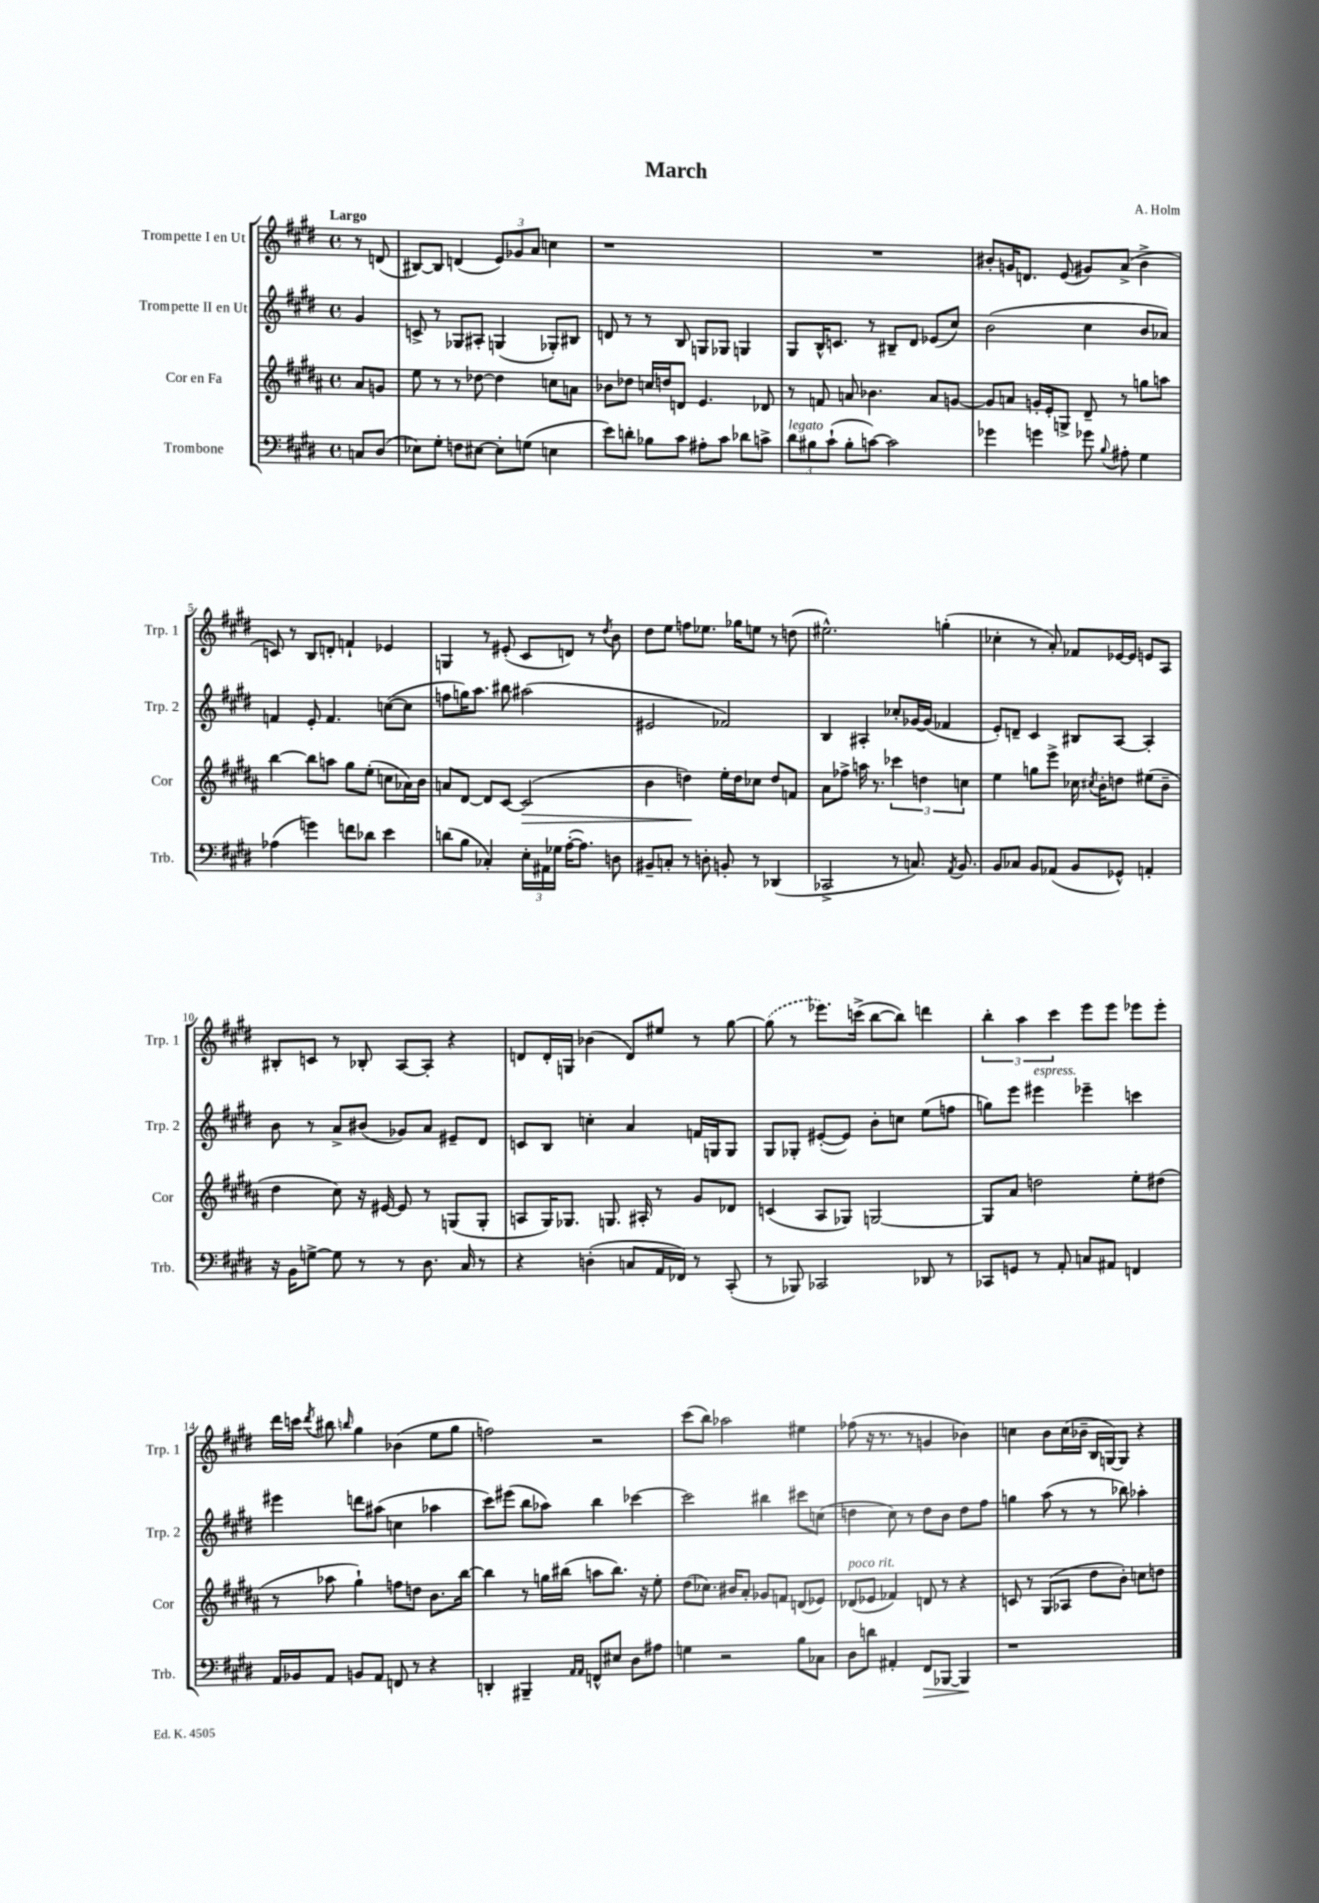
\header { title = "March" composer = "A. Holm" }
<<
\new StaffGroup <<
\new Staff = "s0" \with { instrumentName = "Trompette I en Ut" shortInstrumentName = "Trp. 1" } {
    \clef treble \key e \major \defaultTimeSignature \time 4/4 \partial 4 \tempo "Largo"
    \autoBeamOff r8 d'8( |
    bis8[~) bis8] d'4( \tuplet 3/2 { e'8[) ges'8 a'8] } c''4 |
    r1 |
    R1 |
    bis'8[-. g'16 d'8.] e'8( gis'8[) a'8]->( bis'4-> |
    c'8) r8 b8[ d'8]-. f'4-! ees'4 |
    g4 r8 eis'8-.( cis'8[ d'8]) r8 \acciaccatura { dis''8 } b'8 |
    dis''8[ e''8] f''8[ ees''8.] ges''16[ e''8] r8 d''8( |
    eis''2.-^) g''4-.( |
    ces''4-. r8 a'8-.) fes'8[ ees'16~ ees'16] e'8[ a8] |
    bis8[-. c'8] r8 bes8-. a8[~ a8]-. r4 |
    d'8[ d'16-. g16] bes'4( d'8[) eis''8] r8 gis''8~ |
    \once \slurDashed gis''8( r8 ees'''8.[) c'''16]->( b''8[~ b''8]) d'''4 |
    \tuplet 3/2 { b''4-. a''4 cis'''4 } e'''8[ e'''8] ees'''8[ ees'''8]-. |
    dis'''16[ c'''16] \acciaccatura { dis'''8 } bis''8 \grace { b''16 } gis''4 bes'4( e''8[ gis''8] |
    f''2) r2 |
    cis'''8[( b''8]) aes''2 eis''4 |
    fes''8( r16 r8. r8 g'4 bes'4) |
    c''4 b'8[ c''16( bes'16]-- b16[ g16~) g8] r4 \bar "|." |
}
\new Staff = "s1" \with { instrumentName = "Trompette II en Ut" shortInstrumentName = "Trp. 2" } {
    \clef treble \key e \major \defaultTimeSignature \time 4/4 \partial 4
    \autoBeamOff gis'4 |
    c'8-> r8 ges8[ ais8]-. g4( ges8[-.) bis8] |
    d'8 r8 r8 b8 g8[ ges8] g4 |
    gis8[ b16-^ c'8.] r8 bis8[-- dis'8] ees'8[( cis''8]) |
    b'2( cis''4 b'8[ aes'8]) |
    f'4 e'8-. f'4. c''8[~( c''8] |
    f''8[ g''16) a''8.] bis''8 ais''2( |
    eis'2 fes'2) |
    b4 ais4-. ces''8[-. ges'16~ ges'16]( fes'4 |
    e'8[-.) d'8]-- cis'4 bis8[ a8]~ a4-. |
    b'8 r8 a'8[-> bis'8]( ges'8[) a'8] eis'8[-- dis'8] |
    c'8[ b8] c''4-. a'4 f'16[ g16 g8] |
    gis8[ ges8]-. eis'8[~-.( eis'8]) b'8[-. c''8] e''8[( f''8] |
    g''8[) e'''8] eis'''4^\markup { \italic "espress." } ees'''4-- c'''4 |
    eis'''4 d'''8[ ais''8]( c''4 aes''4 |
    cis'''8[) eis'''8]( b''8[ aes''8]) b''4 ces'''4~ |
    ces'''2 bis''4 cis'''8[ c''8]( |
    d''4 cis''8) r8 d''8[ b'8] d''8[ fis''8] |
    g''4 a''8( r8 r8 bes''8) aes''4-. \bar "|." |
}
\new Staff = "s2" \with { instrumentName = "Cor en Fa" shortInstrumentName = "Cor" } {
    \clef treble \key b \major \defaultTimeSignature \time 4/4 \partial 4
    \autoBeamOff ais'8[ g'8] |
    e''8 r8 r8 des''8~ des''4 c''8[ a'8] |
    bes'8[ des''8] c''16[ d''16 d'8] e'4. des'8 |
    r8 f'8 a'8 bes'4. a'8[ g'8]~ |
    g'8[ a'8] g'16[-. e'16-. g8]-> dis'8-- r8 g''8[ a''8] |
    b''4~ b''8[ a''8] gis''8[ e''8]-.( c''8[ aes'16) b'16] |
    a'8[ dis'8]~ dis'8[ cis'8]~ cis'2\>( |
    b'4 d''4\!) e''16[-. d''16 ces''8] d''8[ f'8] |
    ais'8[ fes''8]-> a''16 r8. \tuplet 3/2 { ces'''4 d''4 c''4 } |
    e''4 g''8[ e'''8]-> ces''16 \acciaccatura { cis''8 } b'16[-. d''8] eis''8[( b'8]-- |
    dis''4 cis''8) r16 eis'16~ eis'8 r8 g8[( g8]-. |
    a8[ gis16) ges8.] g8. ais16-. r8 gis'8[ des'8] |
    c'4( ais8[ ges8]) g2~ |
    g8[ ais'8] d''2 e''8[-. dis''8]( |
    r8 aes''8 gis''4-!) f''8[ d''8] b'8.[ b''16]~ |
    b''4 r8 g''16[ bis''16]( a''8[ bis''8.]) r16 e''8-. |
    dis''8[( ces''8.]) bis'16[ ais'8]-. ges'8[ f'8] d'8[( ees'8]) |
    des'8[^\markup { \italic "poco rit." }( ees'8] fes'4) d'8 r8 r4 |
    c'8 r8 gis8[( aes8] dis''8[ b'8]-.) c''8[ d''8] \bar "|." |
}
\new Staff = "s3" \with { instrumentName = "Trombone" shortInstrumentName = "Trb." } {
    \clef bass \key e \major \defaultTimeSignature \time 4/4 \partial 4
    \autoBeamOff c8[ dis8]( |
    ees8[) gis8]-. f8[ eis8]~ eis8[-. g8]( e4 |
    e'8[) d'8]-. bes8[ cis'8] ais8[-. cis'8] des'8[ c'8]-> |
    \tuplet 3/2 { dis'8[^\markup { \italic "legato" } bis8 cis'8]-!( } bis8[-. c'8]~) c'2 |
    ges'4 g'4 ges'8 \appoggiatura { b8 } ais8-. gis4 |
    aes4( g'4) f'8[ des'8] e'4 |
    d'8[( b8] ces4-.) \tuplet 3/2 { e16[-. ais,16 ges16] } a16[~-.( a8.]) d8 |
    bis,8[-- c8]-. r8 d8-. b,8-. r8 des,4( |
    ces,2-> r8 c8.) \acciaccatura { a,8 } b,8. |
    b,8[ ces8] b,8[ aes,8]( b,8[ ges,8]-^) a,4-. |
    r16 b,16[ g8]~-> g8 r8 r8 dis8. cis16 r8 |
    r4 d4-.( c8[ a,16 fes,16]) r8 cis,8-.( |
    r8 bes,,8) ces,2 des,8 r8 |
    ces,8[ g,8] r8 a,8-. c8[ ais,8] f,4 |
    a,16[ bes,16 a,8] b,8[ a,8] f,8 r8 r4 |
    d,4-. bis,,4-- \grace { a,16[ a,16] } f,8[-^ eis8] dis8[ ais8] |
    g4 r2 b8[ ces8] |
    dis8[ d'8] ais,4-. fis,8[\> bes,,8]~ bes,,4\! |
    r1 \bar "|." |
}
>>
>>
